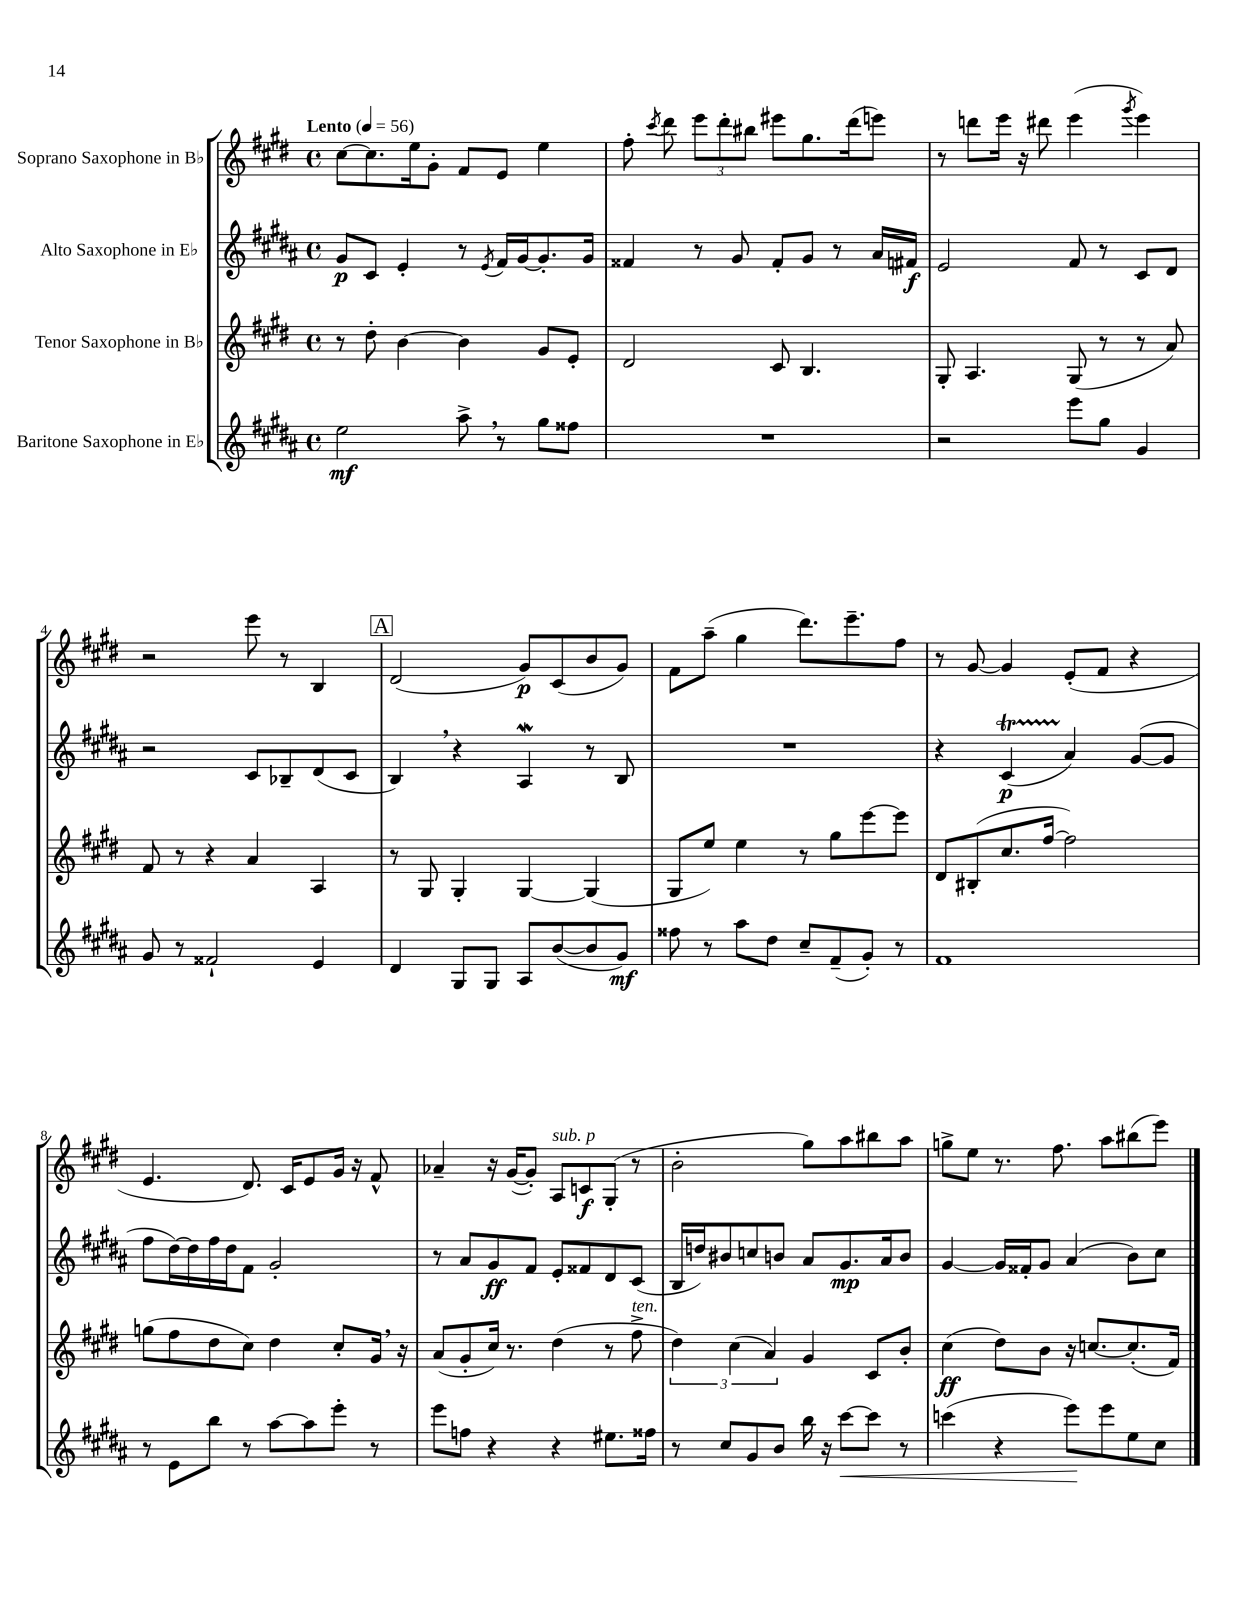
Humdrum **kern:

**kern	**kern	**kern	**kern
*staff4	*staff3	*staff2	*staff1
*clefG2	*clefG2	*clefG2	*clefG2
*k[f#c#g#d#a#]	*k[f#c#g#d#]	*k[f#c#g#d#a#]	*k[f#c#g#d#]
*M4/4	*M4/4	*M4/4	*M4/4
*met(c)	*met(c)	*met(c)	*met(c)
*MM56	*MM56	*MM56	*MM56
2ee	8r	8g#	[8cc#
.	8dd#'	8c#	8.cc#]
.	[4b	4e'	.
.	.	.	16ee
.	.	.	8g#'
8aa#^	4b]	8r	8f#
.	.	8qe	.
8r	.	16f#	8e
.	.	[16g#	.
8gg#	8g#	8.g#']	4ee
8ff##	8e'	.	.
.	.	16g#	.
=	=	=	=
1r	2d#	4f##	8ff#'
.	.	.	8qccc#
.	.	.	8ddd#
.	.	8r	12eee
.	.	.	12ddd#'
.	.	8g#	.
.	.	.	12bb#
.	8c#	8f##'	8eee#
.	4.B	8g#	8.gg#
.	.	8r	.
.	.	.	(16ddd#
.	.	16a#	8eee)
.	.	16f#	.
=	=	=	=
2r	8G#'	2e	8r
.	4.A	.	8ddd
.	.	.	16eee
.	.	.	16r
.	.	.	8ddd#
8eee	(8G#	8f#	(4eee
8gg#	8r	8r	.
.	.	.	8qggg#
4g#	8r	8c#	4eee)
.	8a)	8d#	.
=	=	=	=
8g#	8f#	2r	2r
8r	8r	.	.
2f##`	4r	.	.
.	4a	8c#	8eee
.	.	8B-~	8r
4e	4A	(8d#	4B
.	.	8c#	.
=	=	=	=
4d#	8r	4B)	(2d#
.	8G#	.	.
8G#	4G#'	4r	.
8G#	.	.	.
8A#	[4G#	4A#	8g#)
([8b	.	.	(8c#
8b]	(4G#]	8r	8b
8g#)	.	8B	8g#)
=	=	=	=
8ff##	8G#	1r	8f#
8r	8ee)	.	(8aa~
8aa#	4ee	.	4gg#
8dd#	.	.	.
8cc#~	8r	.	8.ddd#)
(8f#~	8gg#	.	.
.	.	.	8.eee~
8g#')	[8eee	.	.
8r	8eee]	.	8ff#
=	=	=	=
1f#	8d#	4r	8r
.	(8B#'	.	[8g#
.	8.cc#	(4c#	4g#]
.	[16ff#	.	.
.	2ff#])	4a#)	(8e'
.	.	.	8f#
.	.	([8g#	4r
.	.	8g#]	.
=	=	=	=
8r	(8gg	8ff#	4.e
8e	8ff#	[16dd#)	.
.	.	16dd#]	.
8bb	8dd#	16ff#	.
.	.	16dd#	.
8r	8cc#)	8f#	8.d#)
[8aa#	4dd#	2g#'	.
.	.	.	16c#
8aa#]	.	.	8e
8eee'	8cc#'	.	16g#
.	.	.	16r
8r	16g#	.	8f#^^
.	16r	.	.
=	=	=	=
8eee	(8a	8r	4a-~
8ff	8g#'	8a#	.
4r	16cc#)	8g#	16r
.	8.r	.	([16g#
.	.	8f#	8g#'])
4r	(4dd#	8e'	8A
.	.	8f##	8c
8.ee#	8r	8d#	(8G#'
.	8ff#^	(8c#	8r
16ff##	.	.	.
=	=	=	=
8r	6dd#)	16B	2b'
.	.	16dd)	.
8cc#	.	8b#	.
.	(6cc#	.	.
8g#	.	8cc	.
.	6a)	.	.
8b	.	8b	.
16bb	4g#	8a#	8gg#)
16r	.	.	.
[8ccc#	.	8.g#	8aa
8ccc#]	8c#	.	8bb#
.	.	16a#	.
8r	8b'	8b	8aa
=	=	=	=
(4ccc	(4cc#	[4g#	8gg^
.	.	.	8ee
4r	8dd#)	16g#]	8.r
.	.	16f##'	.
.	8b	8g#	.
.	.	.	8.ff#
8eee)	16r	(4a#	.
.	[8.cc	.	.
8eee	.	.	8aa
8ee	(8.cc']	8b)	(8bb#
8cc#	.	8cc#	8eee)
.	16f#)	.	.
==	==	==	==
*-	*-	*-	*-
